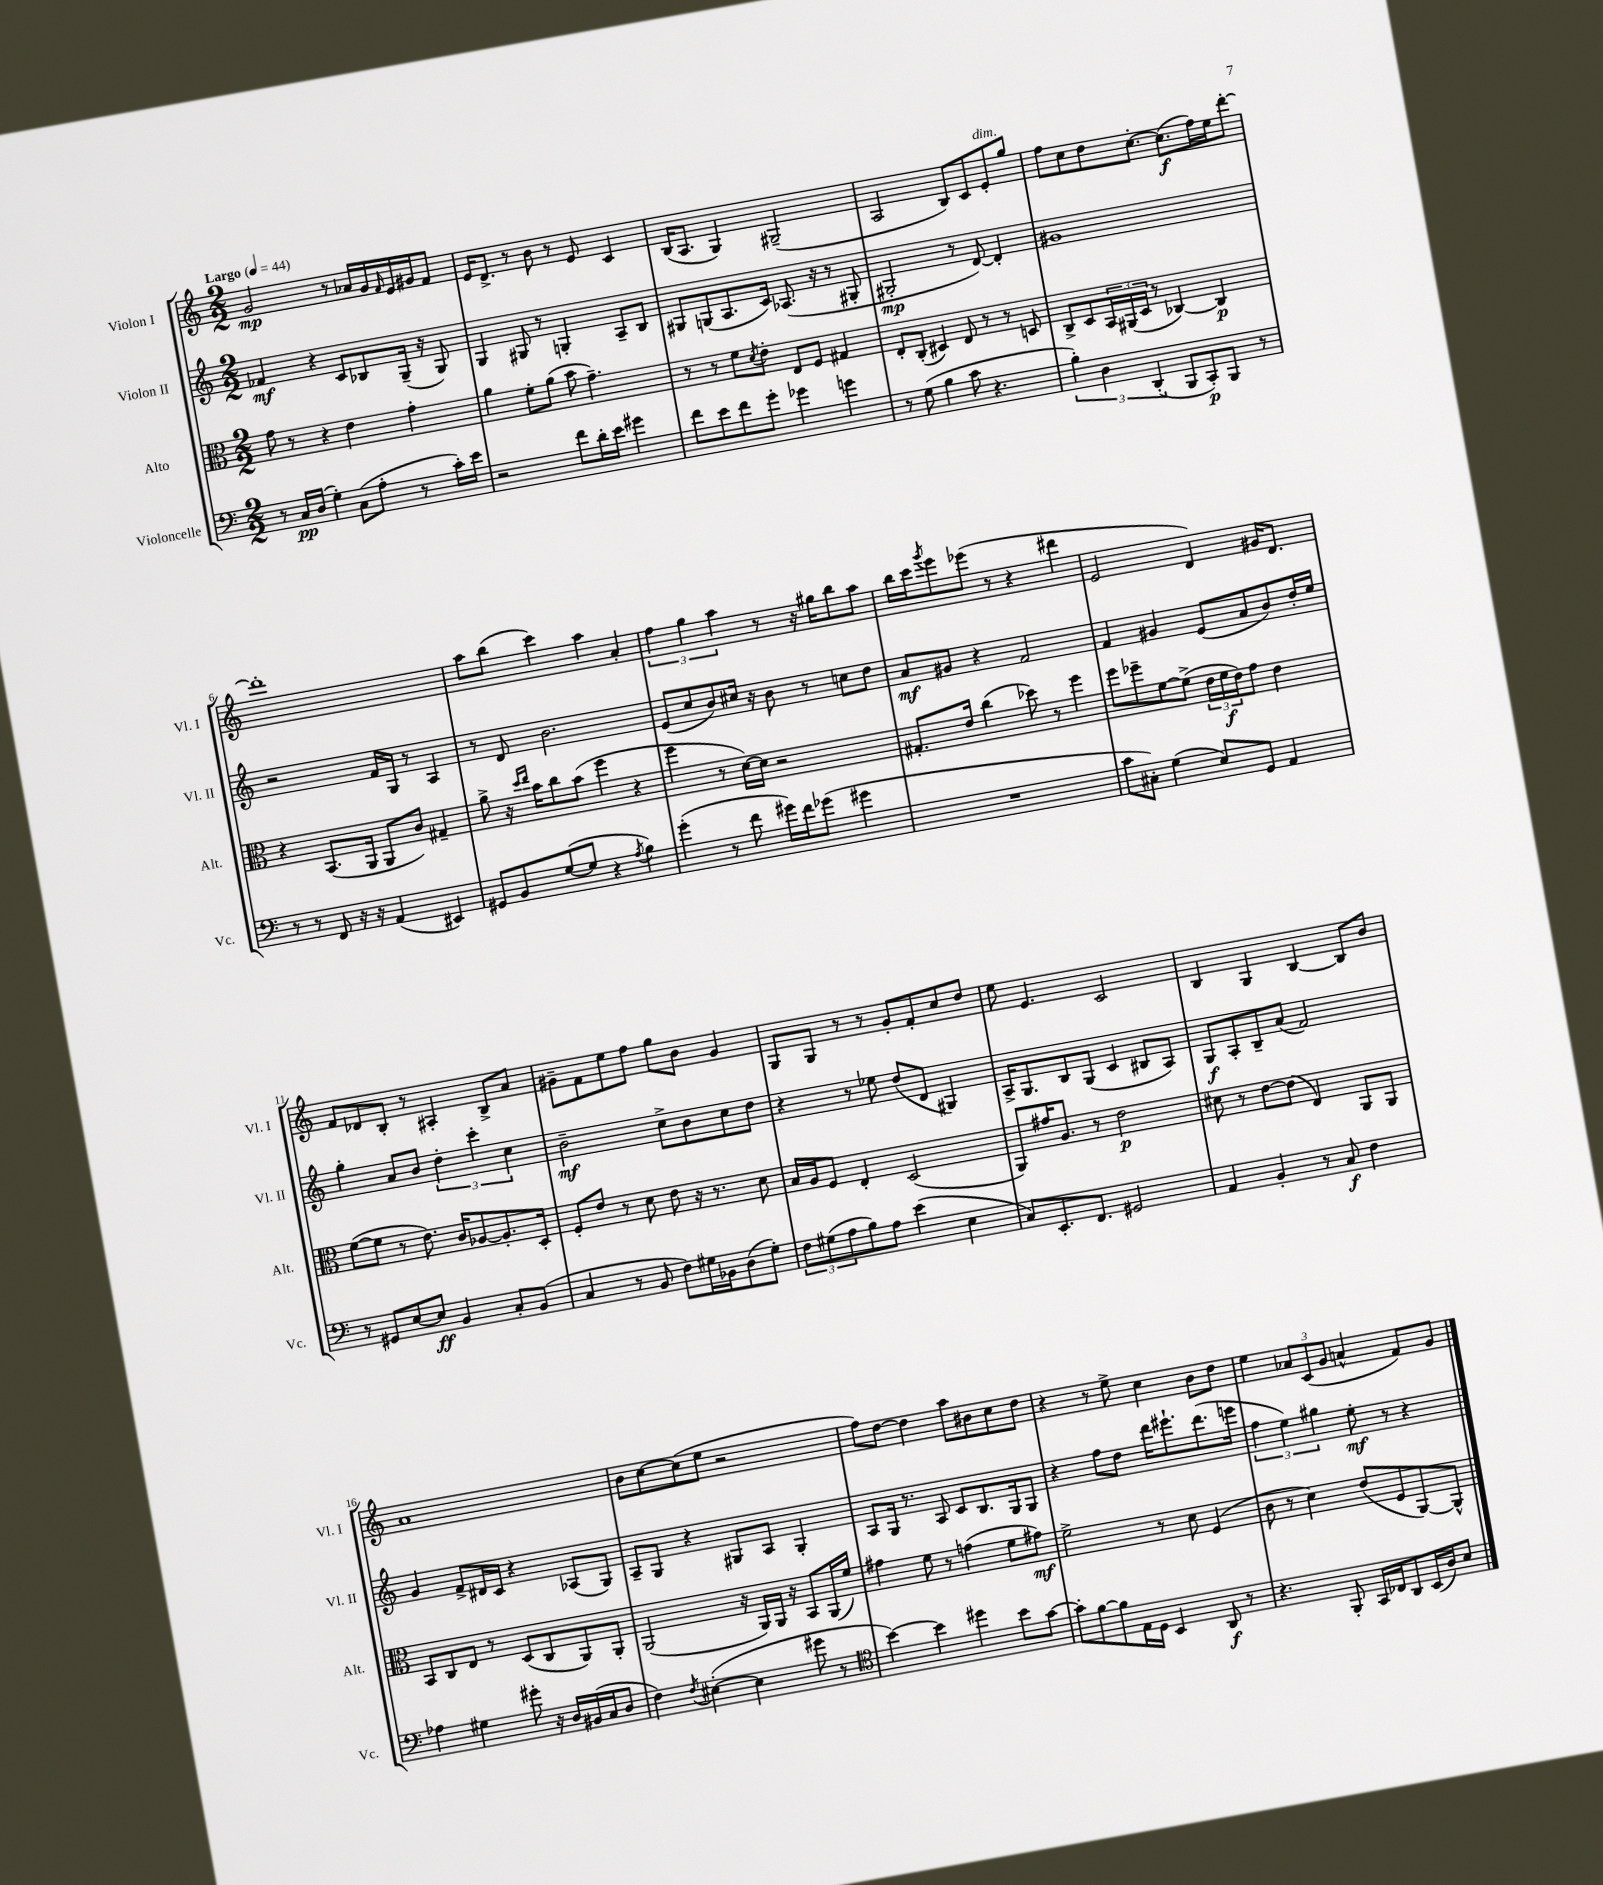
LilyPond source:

<<
\new StaffGroup <<
\new Staff = "s0" \with { instrumentName = "Violon I" shortInstrumentName = "Vl. I" } {
    \clef treble \key c \major \numericTimeSignature \time 2/2 \tempo "Largo" 4 = 44
    g'2\mp r8 aes'16 g'16 \grace { f'16 } e'16 gis'16 f'8 |
    e'16 d'8.-> r8 b'8 r8 e'8 c'4 |
    b16( a8. g4) gis2--( |
    a2 b8) c'8 e'8-.^\markup { \italic "dim." } g''8 |
    f''8 c''8 d''8 c''8.~-. c''8.\f( f''16) e''16 d'''8~-. |
    d'''1-. |
    a''8 b''8( c'''4) a''4 a'4-. |
    \tuplet 3/2 { f''4 g''4 a''4 } r8 r16 gis''16 b''8 a''8 |
    b''16 c'''16 \acciaccatura { g'''8 } e'''8 ees'''8( r8 r4 dis'''4 |
    e'2 d'4) gis'16 d'8. |
    f'8 des'8 b8-. r8 ais4-. b8-> a'8 |
    gis'8-- f'8 e''8 f''8 g''8 b'8 gis'4 |
    g8 g8 r8 r8 g'8-. f'8-. c''8 d''8 |
    e''8 e'4. c'2 |
    b4 g4 b4~ b8 b'8 |
    a'1 |
    b'8 c''8~ c''8( e''8 r2 |
    f''8) d''8~ d''4 a''8 bis'8 c''8 d''8 |
    r4 r8 e''8-> c''4 b'8 d''8 |
    e''4 \tuplet 3/2 { aes'8 c'8( g'8 } a'4-^ f'8) g'8 \bar "|." |
}
\new Staff = "s1" \with { instrumentName = "Violon II" shortInstrumentName = "Vl. II" } {
    \clef treble \key c \major \numericTimeSignature \time 2/2
    fes'4\mf r4 c'8 bes8 g16--( r16 g8) |
    g4 gis8 r8 g4-. a8-- b8 |
    gis8 g8( a8. c'16) aes8.( r16 r8 gis8-. |
    gis2-.\mp r8 d'8~) d'4-. |
    gis'1 |
    r2 f'16 g16 r8 a4 |
    r8 d'8 b'2. |
    e'8( c''8 b'8) cis''16 r16 b'8 r8 c''8 d''8 |
    a'8\mf gis'8 r4 f'2 |
    f'4 gis'4 e'8( a'8 b'8) d''16-. e''16 |
    g''4-. a'8 b'8 \tuplet 3/2 { d''4-. c'''4-. c''4 } |
    b'2--\mf c''8-> b'8 c''8 d''8 |
    r4 r8 ees''8 d''8( d'8 gis4) |
    a16-> g8. b8 g8( c'4 bis8 a8) |
    g8\f a8-. b8-- a'8( f'2) |
    g'4 f'8-> dis'16 c'16 r4 aes8( g8) |
    a8-- g8 r4 gis8 a8 gis4-. |
    a8 g16 r8. a8 c'8 b8. g16 g8 |
    r4 f''8 d''8 d'''16 eis'''8.-! d'''8.( e'''16 |
    \tuplet 3/2 { f''4 e''4) gis''4 } e''8-.\mf r8 r4 \bar "|." |
}
\new Staff = "s2" \with { instrumentName = "Alto" shortInstrumentName = "Alt." } {
    \clef alto \key c \major \numericTimeSignature \time 2/2
    g'8 r8 r4 e'4 g'4-. |
    a'4 f'8-. a'8( b'8 g'4.--) |
    r8 r8 f'8 \acciaccatura { d'8 } e'8-. e8 f8 gis4 |
    e8-. c8-.( dis4) e8 r8 r8 d8 |
    c8-> d8 \tuplet 3/2 { b,16 ais,16( d16 } r8 ces4~) ces4\p |
    r4 b,8.( a,16 a,8 c'8) gis4-- |
    a'8-> r16 \grace { d''16 e''16 } b'16 c''8 b'8( f''4 r4 |
    f''4 r8 d'16~) d'16 r2 |
    gis8.-. e'16 c''4( des''8) r8 f''4 |
    f''8 fes''8-- f'8~ f'8->( \tuplet 3/2 { e'16 f'16\f e'16) } g'8 e'4 |
    f'8~( f'8 r8 e'8.) c'16 aes8~ aes8.-. d16-. |
    f8-. e'8 r8 d'8 e'8 r16 r8. d'8 |
    b16 a16 f8 e4-. d2( |
    a,8) gis'16 a8. r8 e'2\p |
    dis'8 r8 e'8~ e'8( e4) a,8 a,8 |
    b,8 c8 e8 r8 d8( c8 a,8) a,8-. |
    a,2( r16 a,16) a,16 r16 b,8 a,16( f'16) |
    gis'4 f'8 r8 g'4( f'8 gis'8\mf) |
    f'2-> r8 d'8 f4( |
    c'8 r8 d'4) e'8( f8 a,8~) a,8-^ \bar "|." |
}
\new Staff = "s3" \with { instrumentName = "Violoncelle" shortInstrumentName = "Vc." } {
    \clef bass \key c \major \numericTimeSignature \time 2/2
    r8 c16\pp d16( g4-.) c8( a8-. r8 c'16-.) e'16 |
    r2 f'8 d'16-. e'16 gis'4 |
    f'8 e'8 f'8 g'8-. ges'4 g'4 |
    r8 g8( b4 c'8 r4. |
    \tuplet 3/2 { b4-.) d4 d,4-.( } b,,8 c,8-.\p) b,,8 r8 |
    r8 r8 f,8 r16 r16 a,4( eis,4) |
    gis,8 b,8 g8~( g8 r4 \acciaccatura { a8 } b4) |
    g'4-.( r8 f'8 gis'16) f'16 ges'8( gis'4 |
    R1 |
    c'8 cis8-.) g4( e8) g,8 a,4 |
    r8 gis,8 e8~ e8\ff b,4 c8-. b,8( |
    c4 r8 b,8 f8) gis16 bes,16 d8( gis8-.) |
    \tuplet 3/2 { f8 gis8( a8 } b8) a8 e'4( e4 |
    c8) e,8.-. f,8. gis,2 |
    a,4 b,4-. r8 c8\f f4 |
    aes4 gis4 gis'8-. r16 d16 bis,16( c16 d8 |
    f4) \acciaccatura { f8 } eis4~-.( eis4 gis'8 r8 |
    \clef tenor b'4~) b'4 dis''4 b'8 g'8~ |
    g'8-. f'8~ f'8 e16 d16 b,4 a,8\f r8 |
    r4. f,8-. g,16 ces16 a,8 b,16( a16) b8 \bar "|." |
}
>>
>>
